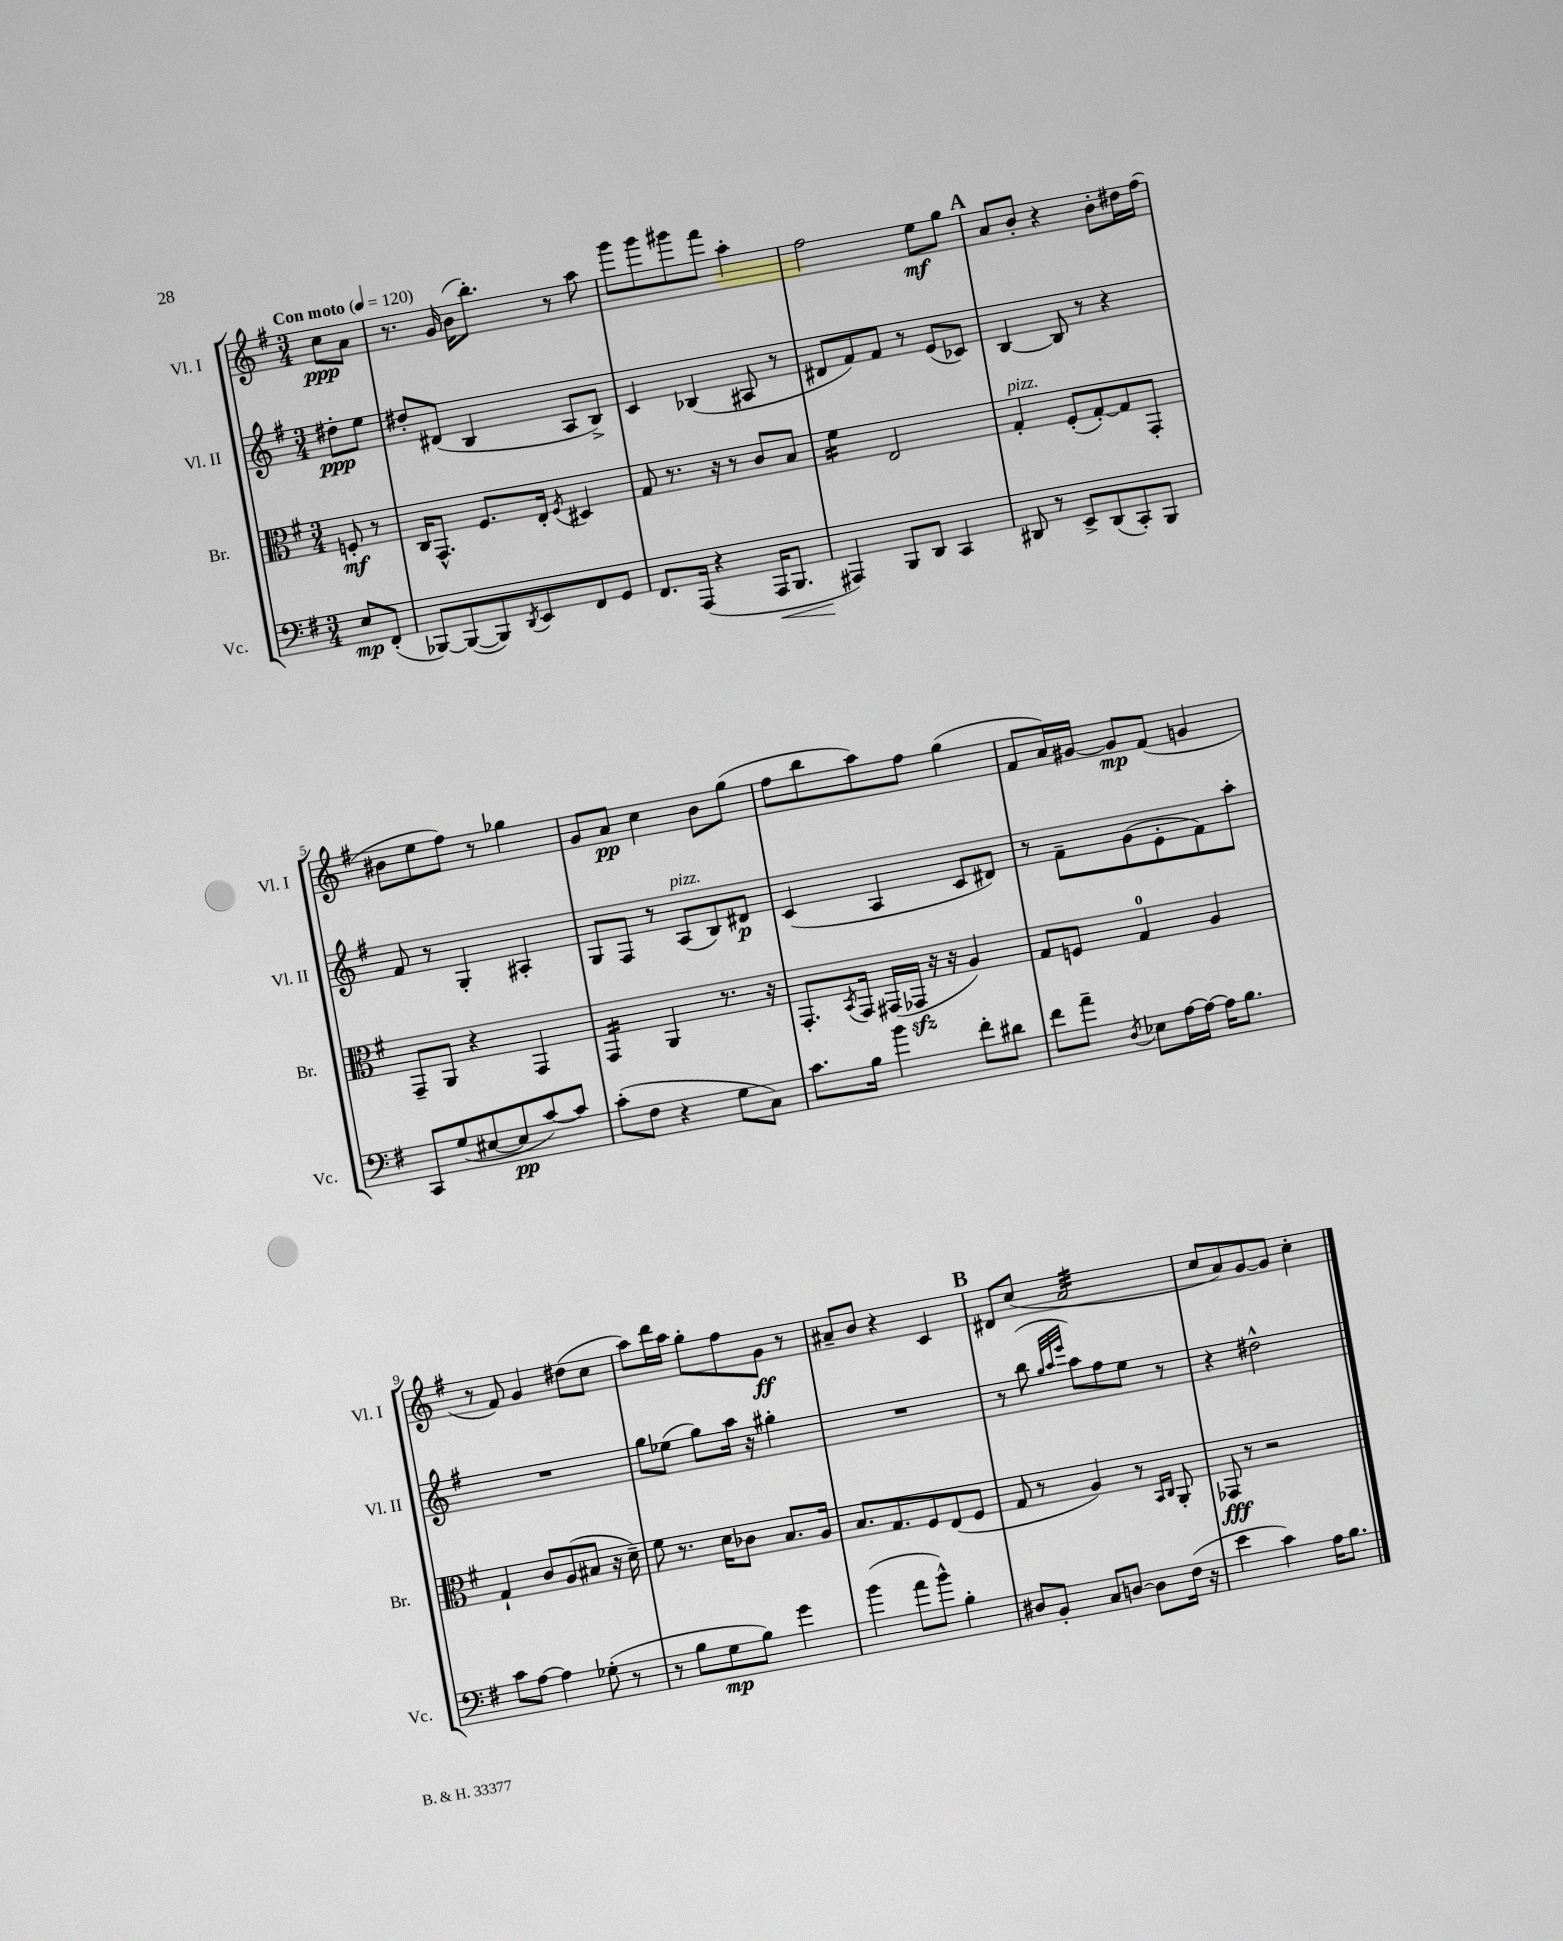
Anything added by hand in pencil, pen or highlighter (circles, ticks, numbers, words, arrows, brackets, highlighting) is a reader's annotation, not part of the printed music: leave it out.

**kern	**dynam	**kern	**dynam	**kern	**dynam	**kern	**dynam
*part4	*part4	*part3	*part3	*part2	*part2	*part1	*part1
*staff4	*staff4	*staff3	*staff3	*staff2	*staff2	*staff1	*staff1
*I"Vc.	*	*I"Br.	*	*I"Vl. II	*	*I"Vl. I	*
*I'Vc.	*	*I'Br.	*	*I'Vl. II	*	*I'Vl. I	*
*clefF4	*	*clefC3	*	*clefG2	*	*clefG2	*
*k[f#]	*	*k[f#]	*	*k[f#]	*	*k[f#]	*
*M3/4	*	*M3/4	*	*M3/4	*	*M3/4	*
*MM120	*	*MM120	*	*MM120	*	*MM120	*
=	=	=	=	=	=	=	=
!	!	!	!	!	!	!LO:TX:a:B:t=Con moto	!
8E/L	mp	8Fn'/	mf	8dd#X'\L	ppp	8cc\L	ppp
(8FF#'/J	.	8r	.	8ee\J	.	8a\J	.
=1	=1	=1	=1	=1	=1	=1	=1
[8BBB-X/L)	.	16C/KL	.	8dd#X'/L	.	8.r	.
.	.	8.GG^^/J	.	.	.	.	.
(8BBB-/_	.	.	.	(8d#X/J	.	.	.
.	.	.	.	.	.	16g/	.
8BBB-/])	.	8.F#/L	.	4B/	.	(16b\KL	.
.	.	.	.	.	.	8.bb'\J)	.
8qDD/	.	.	.	.	.	.	.
8EE/	.	.	.	.	.	.	.
.	.	16E'/Jk	.	.	.	.	.
.	.	8qF#/	.	.	.	.	.
8FF#/	.	4D#X/	.	8A/L	.	8r	.
8GG/J	.	.	.	8B^/J)	.	8aa\	.
=2	=2	=2	=2	=2	=2	=2	=2
8.FF#/L	.	8G/	.	4c/	.	8ggg\L	.
.	.	8.r	.	.	.	8ggg\	.
(16AAA/Jk	.	.	.	.	.	.	.
4r	.	.	.	(4B-X/	.	8ggg#X\	.
.	.	16r	.	.	.	.	.
.	.	8r	.	.	.	8fff#\J	.
!	!LO:HP:b	!	!	!	!	!	!
16AAA/KL	<	8c/L	.	8A#X/	.	4aa'\	.
8.BBB/J	.	.	.	.	.	.	.
.	.	8B/J	.	8r	.	.	.
=3	=3	=3	=3	=3	=3	=3	=3
*	*	*tremolo	*	*	*	*	*
4AAA#X/)	.	16f#\LL	.	8d#X/L	.	2ff#\	.
.	.	16f#\	.	.	.	.	.
.	.	16f#\	.	8f#/)	.	.	.
.	.	16f#\JJ	.	.	.	.	.
*	*	*Xtremolo	*	*	*	*	*
8BBB/L	[	2E/	.	8f#/J	.	.	.
8DD/J	.	.	.	8r	.	.	.
4CC/	.	.	.	(8e/L	.	8ee\L	mf
.	.	.	.	8c-X/J)	.	8gg\J	.
!!LO:REH:place=s1:t=A
=4	=4	=4	=4	=4	=4	=4	=4
!	!	!LO:TX:a:i:t=pizz.	!	!	!	!	!
8DD#X/	.	4G'/	.	[4B/	.	8a/L	.
8r	.	.	.	.	.	8b'/J	.
8EE^/L	.	(8F#'/L	.	8B/]	.	4r	.
(8DD#/	.	[8G'/)	.	8r	.	.	.
8CC'/)	.	8G/]	.	4r	.	8b'\L	.
8BBB/J	.	8GG'/J	.	.	.	16dd#X\L	.
.	.	.	.	.	.	(16ff#\JJ	.
!!LO:LB:g=z
=5	=5	=5	=5	=5	=5	=5	=5
8CC/L	.	8GG~/L	.	8f#/	.	8b#X\L	.
(8G/	.	8AA/J	.	8r	.	8ee\	.
[8E#X/	.	4r	.	4G'/	.	8ff#\J)	.
8E#/]	pp	.	.	.	.	8r	.
[8c/)	.	4GG/	.	4A#X'/	.	4gg-X\	.
8c/J]	.	.	.	.	.	.	.
=6	=6	=6	=6	=6	=6	=6	=6
*	*	*tremolo	*	*	*	*	*
(8c'\L	.	16GG/LL	.	8G/L	.	8g/L	.
.	.	16GG/	.	.	.	.	.
8F#\J	.	16GG/	.	8F#/J	.	8a/J	pp
.	.	16GG/JJ	.	.	.	.	.
*	*	*Xtremolo	*	*	*	*	*
4r	.	4AA/	.	8r	.	4cc\	.
!	!	!	!	!LO:TX:a:i:t=pizz.	!	!	!
.	.	.	.	(8A/L	.	.	.
8G\L	.	8.r	.	8B/)	.	8b\L	.
8C\J)	.	.	.	8d#X/J	p	(8gg\J	.
.	.	16r	.	.	.	.	.
=7	=7	=7	=7	=7	=7	=7	=7
8.c\L	.	8.GG'/L	.	(4c/	.	8ff#\L	.
.	.	.	.	.	.	8bb\	.
.	.	8qBB/	.	.	.	.	.
16B\Jk	.	16GG/Jk	.	.	.	.	.
4b\	.	(16GG#X/LL	.	4A/	.	8aa\)	.
.	.	16GG-Xzz/JJ	.	.	.	.	.
.	.	16r	.	.	.	8ff#\J	.
.	.	16r	.	.	.	.	.
8f#'\L	.	4A/)	.	8c/L	.	(4gg\	.
8d#X\J	.	.	.	8d#X/J)	.	.	.
=8	=8	=8	=8	=8	=8	=8	=8
8f#\L	.	8G/L	.	8r	.	8f#/L	.
8a~\J	.	8Fn/J	.	8f#~\L	.	16a/L)	.
.	.	.	.	.	.	[16g#X/JJ	.
8qD/	.	.	.	.	.	.	.
8E-X\L	.	4G/	.	(8g\	.	8g#/L]	mp
[16A\L	.	.	.	8e'\	.	(8f#/J	.
16A\JJ_	.	.	.	.	.	.	.
16A\KL]	.	4A/	.	8f#\)	.	4gn/	.
8.B\J	.	.	.	.	.	.	.
.	.	.	.	8aa'\J	.	.	.
!!LO:LB:g=z
=9	=9	=9	=9	=9	=9	=9	=9
8c\L	.	4G`/	.	2.r	.	8r	.
[8A\J	.	.	.	.	.	8f#/)	.
4A\]	.	8c/L	.	.	.	4g/	.
.	.	(8A/	.	.	.	.	.
(8G-X'\	.	8B#X/J	.	.	.	(8dd#X\L	.
8r	.	16r	.	.	.	8cc\J	.
.	.	16d~\)	.	.	.	.	.
=10	=10	=10	=10	=10	=10	=10	=10
8r	.	8f#\	.	8gg\L	.	8aa\L)	.
8B\L	.	8.r	.	(8ee-X\J	.	16ddd\L	.
.	.	.	.	.	.	16aa\JJ	.
8G\	mp	.	.	8gg\L)	.	8gg'\L	.
.	.	16d\KL	.	.	.	.	.
8B\J)	.	8c-X\J	.	16aa\Jk	.	8ff#\	.
.	.	.	.	16r	.	.	.
4g\	.	8.B/L	.	4gg#X'\	.	8g\J	ff
.	.	.	.	.	.	8r	.
.	.	16A/Jk	.	.	.	.	.
=11	=11	=11	=11	=11	=11	=11	=11
(4b\	.	8.B/L	.	2.r	.	8a#X~/L	.
.	.	.	.	.	.	8b/J	.
.	.	8.G/	.	.	.	.	.
8a\L	.	.	.	.	.	4r	.
8b^^\J)	.	8F#/	.	.	.	.	.
4B'\	.	(8E/	.	.	.	4c/	.
.	.	8F#/J	.	.	.	.	.
!!LO:REH:place=s1:t=B
=12	=12	=12	=12	=12	=12	=12	=12
8D#X/L	.	8G/	.	8r	.	8d#X/L	.
8BB'/J	.	8r	.	(8bb\	.	(8cc/J	.
.	.	.	.	32qqgg/LLL	.	.	.
.	.	.	.	32qqaa/	.	.	.
.	.	.	.	32qqeee/JJJ	.	.	.
*	*	*	*	*	*	*tremolo	*
8C/L	.	4A/)	.	8aa\L)	.	32a/LLL	.
.	.	.	.	.	.	32a/	.
.	.	.	.	.	.	32a/	.
.	.	.	.	.	.	32a/	.
[8Dn/J	.	.	.	8ff#\	.	32a/	.
.	.	.	.	.	.	32a/	.
.	.	.	.	.	.	32a/	.
.	.	.	.	.	.	32a/	.
8D\L]	.	8r	.	8ee\J	.	32a/	.
.	.	.	.	.	.	32a/	.
.	.	.	.	.	.	32a/	.
.	.	.	.	.	.	32a/	.
.	.	16qqBB/LL	.	.	.	.	.
.	.	16qqC/JJ	.	.	.	.	.
(16F#\Jk	.	8AA'/	.	8r	.	32a/	.
.	.	.	.	.	.	32a/	.
16r	.	.	.	.	.	32a/	.
.	.	.	.	.	.	32a/JJJ	.
*	*	*	*	*	*	*Xtremolo	*
=13	=13	=13	=13	=13	=13	=13	=13
4e\	.	8GG-X/	fff	4r	.	8cc/L	.
.	.	8r	.	.	.	8a/)	.
4c\)	.	2r	.	2dd#X^^\	.	[8g/	.
.	.	.	.	.	.	8g/J]	.
16A\KL	.	.	.	.	.	4cc'\	.
8.B\J	.	.	.	.	.	.	.
==	==	==	==	==	==	==	==
*-	*-	*-	*-	*-	*-	*-	*-
